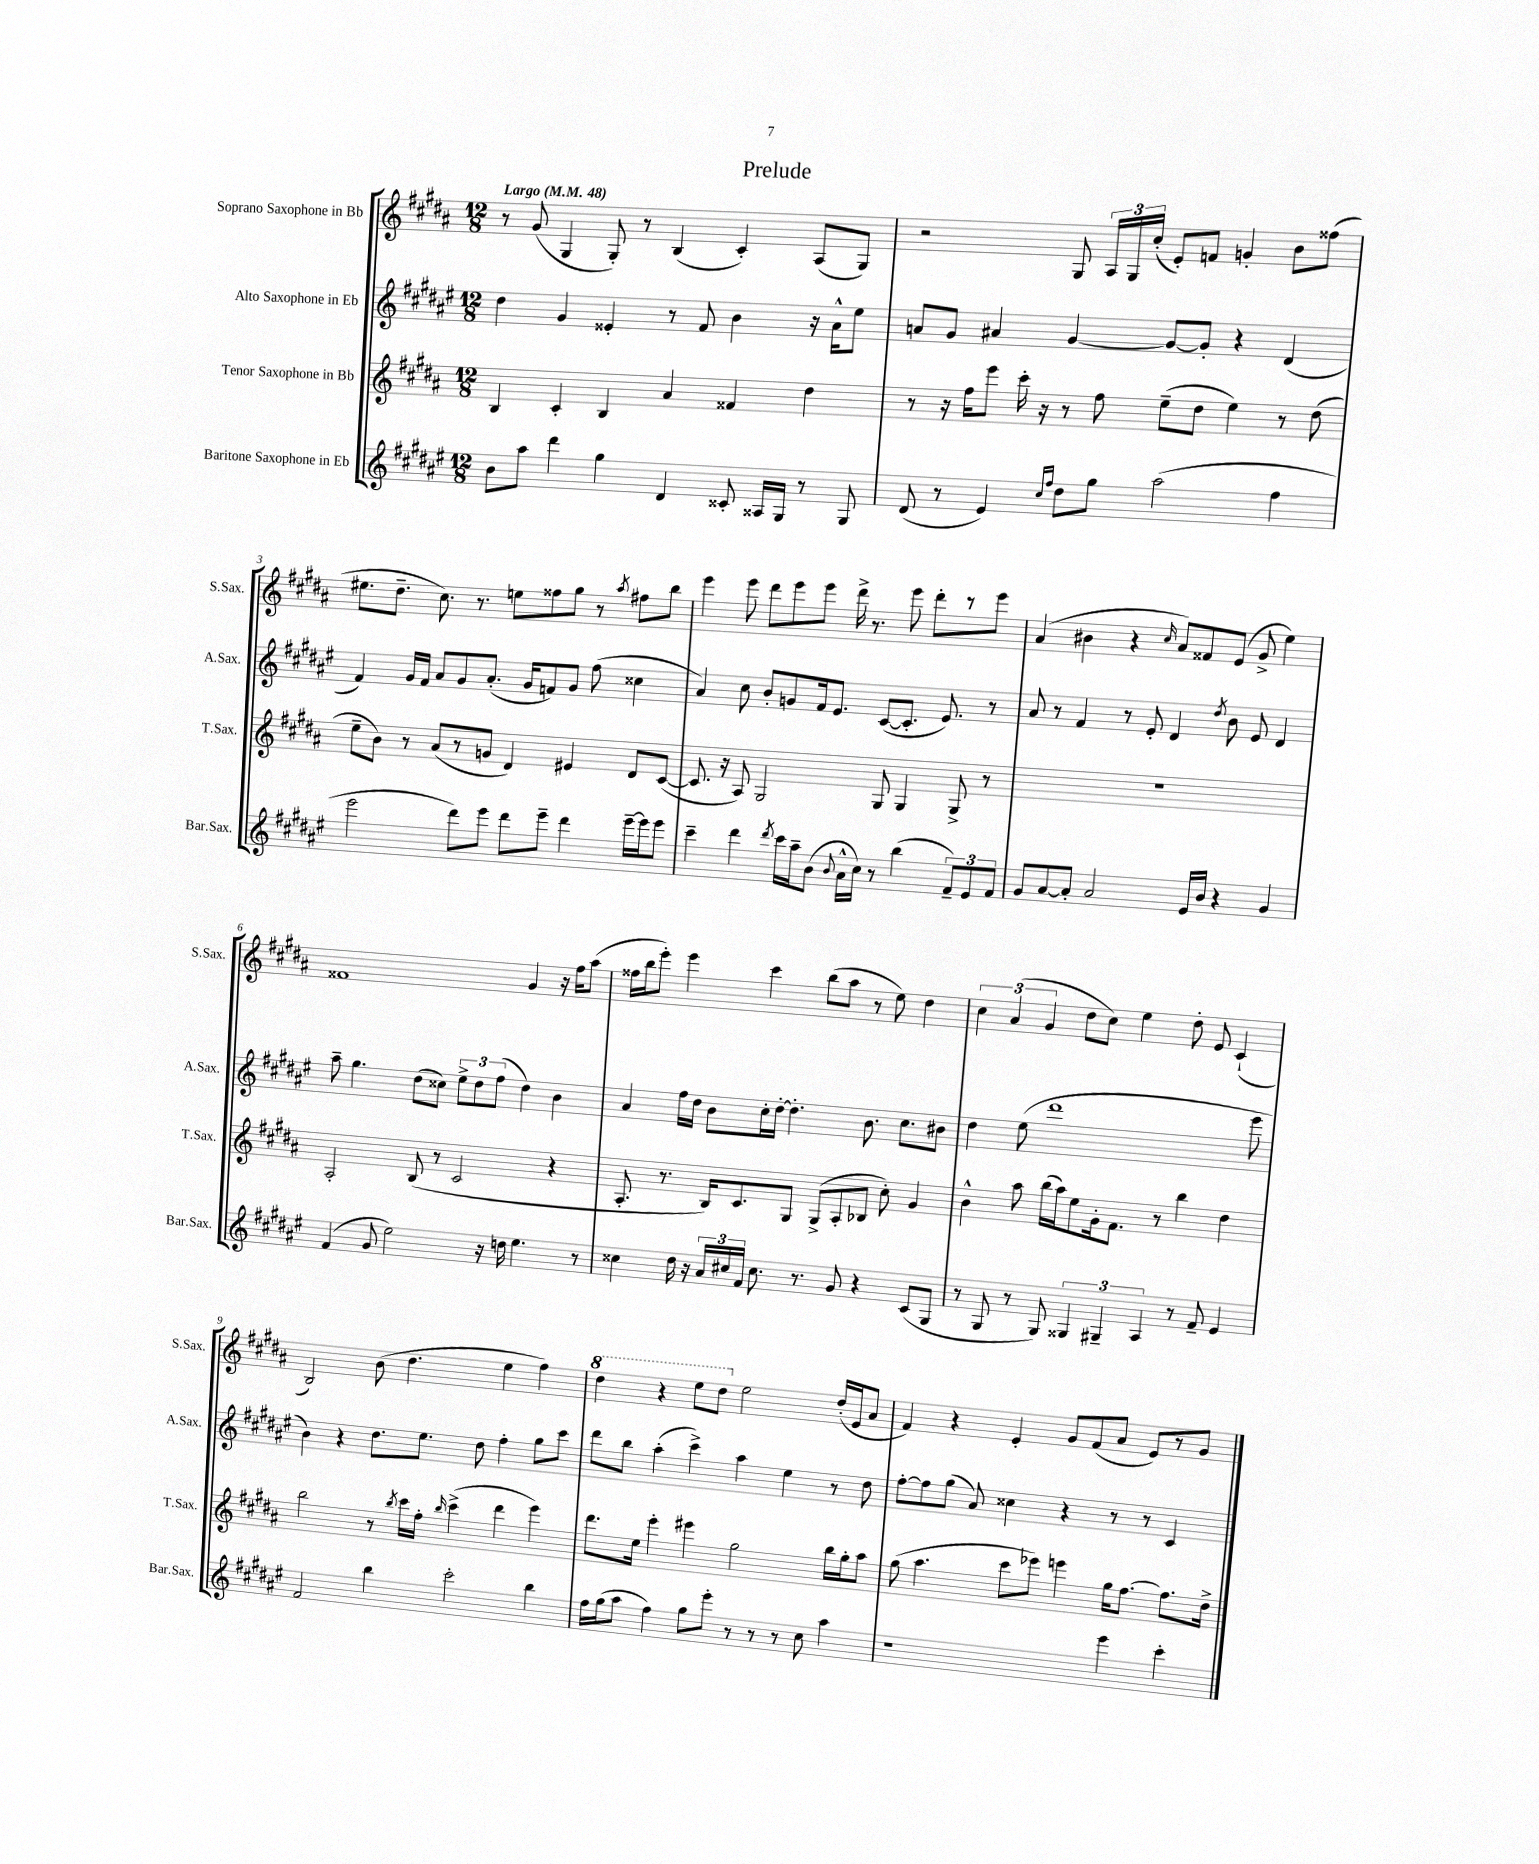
\header { title = "Prelude" }
<<
\new StaffGroup <<
\new Staff = "s0" \with { instrumentName = "Soprano Saxophone in Bb" shortInstrumentName = "S.Sax." } {
    \clef treble \key b \major \numericTimeSignature \time 12/8 \tempo "Largo" 4 = 48
    \autoBeamOff r8 gis'8( gis4 gis8-.) r8 b4( cis'4-.) ais8[( gis8]) |
    r2 gis8 \tuplet 3/2 { ais16[ gis16 cis''16]-.( } e'8[-.) f'8] g'4-. b'8[ fisis''8]( |
    eis''8.[ dis''8.]-- cis''8.) r8. e''8[ fisis''8 gis''8] r8 \acciaccatura { ais''8 } fis''8[ b''8] |
    e'''4 e'''8 dis'''8[ e'''8 e'''8] dis'''16-> r8. e'''8 dis'''8[-. r8 e'''8] |
    ais'4( bis'4 r4 \grace { cis''16 } ais'8[) fisis'8 e'8]( gis'8-> e''4) |
    fisis'1 gis'4 r16 fis''16[ ais''8]( |
    fisis''16[ b''16 e'''8]-.) e'''4 cis'''4 b''8[( ais''8] r8 e''8) dis''4 |
    \tuplet 3/2 { cis''4 ais'4( gis'4 } dis''8[ cis''8]) e''4 dis''8-. e'8 cis'4-!( |
    b2) b'8( dis''4. e''4 fis''4) |
    \ottava #1 dis'''4 r4 e'''8[ dis'''8] \ottava #0 e''2 dis''16[-.( e'16 ais'8] |
    fis'4) r4 e'4-. gis'8[ fis'8( ais'8] e'8[) r8 gis'8] \bar "|." |
}
\new Staff = "s1" \with { instrumentName = "Alto Saxophone in Eb" shortInstrumentName = "A.Sax." } {
    \clef treble \key fis \major \numericTimeSignature \time 12/8
    \autoBeamOff dis''4 gis'4 eisis'4-. r8 fis'8 b'4 r16 ais'16[-^ eis''8] |
    a'8[ gis'8] ais'4 gis'4~ gis'8[~ gis'8]-. r4 dis'4( |
    fis'4) gis'16[ fis'16] ais'8[ gis'8 ais'8.]-.( gis'16[ f'8) gis'8] fis''8( cisis''4 |
    ais'4) cis''8 b'8[-. g'8 fis'16 eis'8.] cis'8[~( cis'8.]-. eis'8.) r8 |
    ais'8 r8 fis'4 r8 eis'8-. dis'4 \acciaccatura { dis''8 } b'8 eis'8 dis'4 |
    ais''8-- gis''4. dis''8[( cisis''8]) \tuplet 3/2 { eis''8[-> dis''8 fis''8]( } dis''4) b'4 |
    ais'4 fis''16[ dis''16] b'8[ cis''16-. dis''16]~-. dis''4.-. b'8. cis''8.[ bis'8] |
    dis''4 eis''8( dis'''1 eis'''8 |
    b'4) r4 dis''8.[ eis''8.] dis''8 fis''4-. gis''8[ cis'''8] |
    dis'''8[ b''8] ais''4-.( cis'''4->) ais''4 eis''4 r8 dis''8 |
    fis''8[~-. fis''8 gis''8]( ais'8) cisis''4 r4 r8 r8 cis'4 \bar "|." |
}
\new Staff = "s2" \with { instrumentName = "Tenor Saxophone in Bb" shortInstrumentName = "T.Sax." } {
    \clef treble \key b \major \numericTimeSignature \time 12/8
    \autoBeamOff b4 cis'4-. b4 ais'4 fisis'4 dis''4 |
    r8 r16 fis''16[ e'''8] cis'''16-. r16 r8 fis''8 e''8[--( dis''8] e''4) r8 dis''8( |
    e''8[-- b'8]) r8 ais'8[( r8 g'8] dis'4) eis'4 dis'8[ cis'8]~( |
    cis'8. r16 ais8) gis2 gis8 gis4 gis8-> r8 |
    R1. |
    ais2-. b8( r8 cis'2 r4 |
    ais8.-. r8. b16[) cis'8. gis8] gis8[->( ais8-. bes8] cis''8-.) gis'4 |
    b'4-^ ais''8 b''16[( ais''16) e''8 gis'16-. fis'8.] r8 b''4 dis''4 |
    b''2 r8 \acciaccatura { b''8 } cis'''16[ fis''16]-. \grace { b''16 } cis'''4->( dis'''4 e'''4) |
    dis'''8.[ e''16] e'''4-. eis'''4 gis''2 b''16[ gis''16-. ais''8] |
    gis''8( ais''4. cis'''8[ ees'''8]) e'''4 gis''16[ fis''8.]~ fis''8.[ dis''16]-> \bar "|." |
}
\new Staff = "s3" \with { instrumentName = "Baritone Saxophone in Eb" shortInstrumentName = "Bar.Sax." } {
    \clef treble \key fis \major \numericTimeSignature \time 12/8
    \autoBeamOff b'8[ ais''8] dis'''4 gis''4 dis'4 cisis'8-. aisis16[ gis16] r8 gis8 |
    dis'8( r8 eis'4) \grace { cis''16[ fis''16] } dis''8[ gis''8] ais''2( fis''4 |
    eis'''2 dis'''8[) eis'''8] dis'''8[ eis'''8]-- dis'''4 eis'''16[~-- eis'''16 eis'''8] |
    cis'''4-- dis'''4 \acciaccatura { dis'''8 } cis'''16[ ais''16-- b'8]( \appoggiatura { b'8 } ais'16[-^ cis''16]) r8 b''4( \tuplet 3/2 { fis'8[--) eis'8 fis'8] } |
    gis'8[ ais'8~ ais'8]-. ais'2 eis'16[ b'16] r4 gis'4 |
    fis'4( gis'8 eis''2) r16 d''16 eis''4. r8 |
    cisis''4 dis''16 r16 \tuplet 3/2 { ais'16[ cis''16 fis'16] } cis''8. r8. gis'8 r4 cis'8[( gis8] |
    r8 gis8 r8 gis8) \tuplet 3/2 { gisis4 gis4-- ais4 } r8 fis'8-- eis'4 |
    fis'2 b''4 cis'''2-. b''4 |
    fis''16[ gis''16( ais''8] fis''4) gis''8[ eis'''8]-. r8 r8 r8 cis''8 ais''4 |
    r1 eis'''4 cis'''4-. \bar "|." |
}
>>
>>
